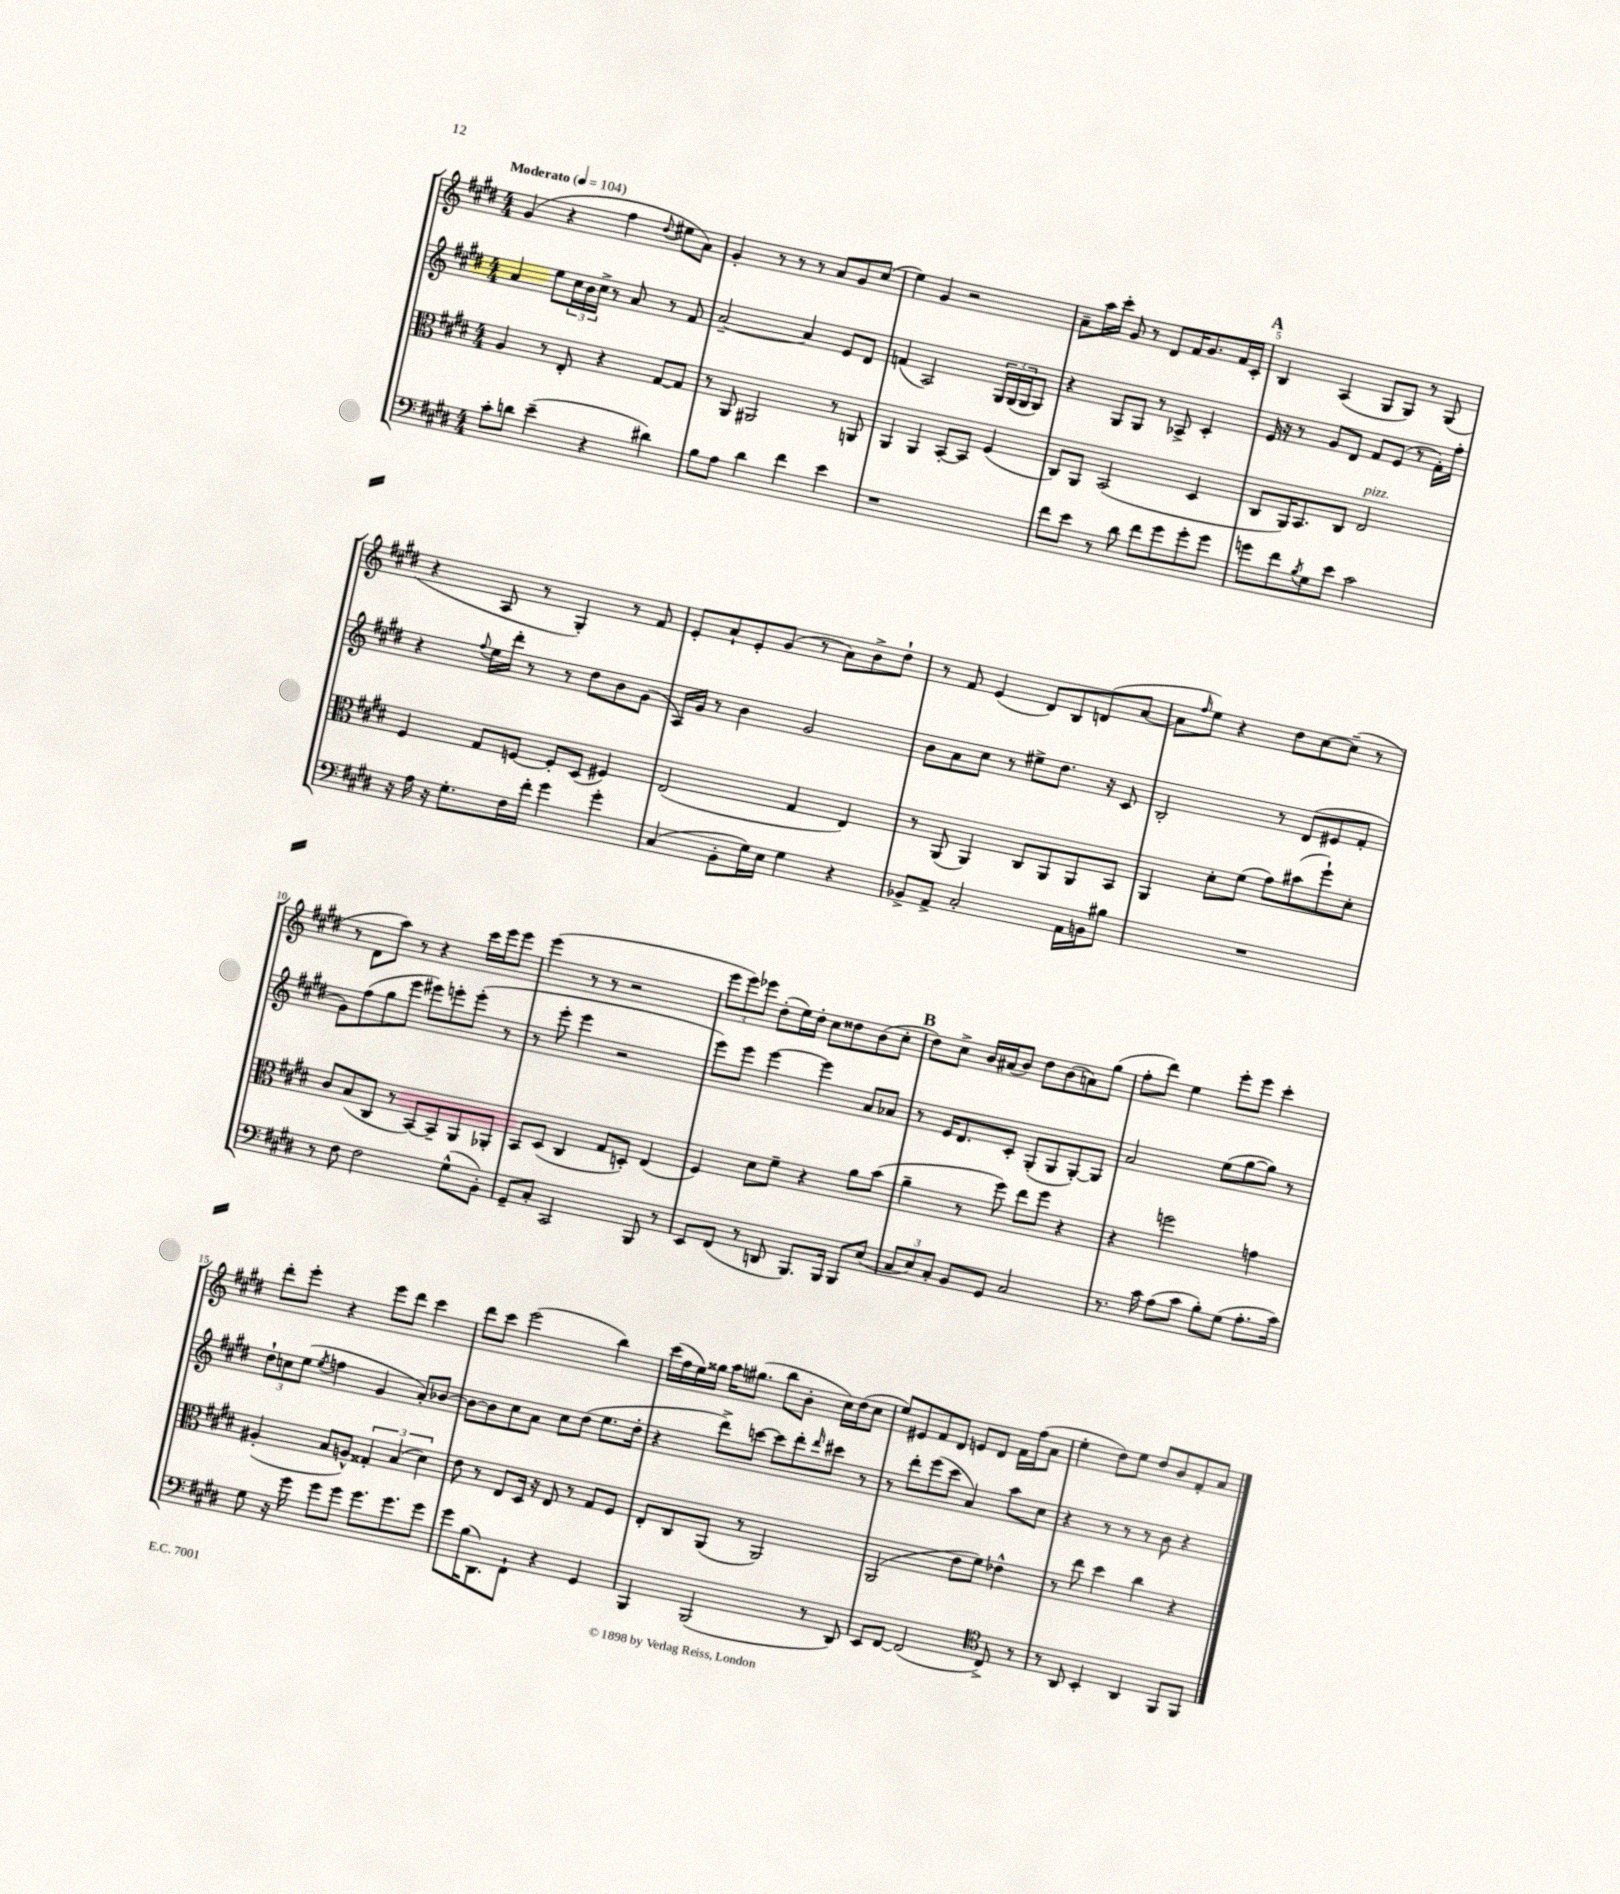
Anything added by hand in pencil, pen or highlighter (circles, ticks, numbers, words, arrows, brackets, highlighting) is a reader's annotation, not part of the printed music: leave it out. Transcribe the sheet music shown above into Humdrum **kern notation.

**kern	**kern	**kern	**kern
*staff4	*staff3	*staff2	*staff1
*clefF4	*clefC3	*clefG2	*clefG2
*k[f#c#g#d#]	*k[f#c#g#d#]	*k[f#c#g#d#]	*k[f#c#g#d#]
*M4/4	*M4/4	*M4/4	*M4/4
*MM104	*MM104	*MM104	*MM104
8c#'	4A	4a	(4g#
8d	.	.	.
(4e~	8r	8ee	4r
.	8E'	24cc#	.
.	.	24b	.
.	.	24cc#^	.
4r	4r	8r	4ff#
.	.	8a	.
.	.	.	8qqdd#
4d#)	[8G#	8r	8ee#
.	8G#]	8f#	8a)
=	=	=	=
8B	8r	[2a~	4g#'
8A	8AA	.	.
4d#	2AA#	.	8r
.	.	.	8r
4f#	.	4a]	8r
.	.	.	8a
4e	8r	8e	8g#
.	8AA	8d#	(8cc#
=	=	=	=
1r	4AA	(4f	4ee)
.	4AA	2A)	4g#
.	[8BB'	.	2r
.	8BB]	.	.
.	(4F#	24G#	.
.	.	(24G#	.
.	.	24G#	.
.	.	8G#)	.
=	=	=	=
8f#	8C#)	4r	8a~
8e	8AA	.	16aa
.	.	.	16ccc#'
8r	(2BB	8G#	8g#
8d#	.	8G#	8r
8f#	.	8r	8d#
8g#	.	8A-^	16f#
.	.	.	8.g#
8g#'	4D#	4c#'	.
8g#	.	.	16f#
.	.	.	16c#'
=	=	=	=
8g	8C#	16e	4B
.	.	16r	.
8f#	16AA)	8r	.
.	8.BB	.	.
8qB	.	.	.
8G#	.	8g#	(4A
8e	8C#	8d#	.
2c#	2E	8f#	8G#
.	.	(8e	8G#)
.	.	8r	8r
.	.	16f#')	(8G#
.	.	16ff#'	.
=	=	=	=
16r	4F#	4r	4r
16A	.	.	.
16r	.	.	.
8.G#'	.	.	.
.	.	8qqff#	.
.	8G#	16ee	8A
.	.	16ddd#'	.
16F#	[8F	8r	8r
16f#'	.	.	.
4g#	8F']	8r	4G#')
.	(8D#	8dd#	.
4g#'	4F#)	8b	8r
.	.	(8g#	8f#
=	=	=	=
(4C#	(2E	16A)	8e'
.	.	16g#	.
.	.	8r	8a`
8BB'	.	4b	8e'
16G#)	.	.	(8g#
16E	.	.	.
4G#	4G#	2g#	8r
.	.	.	8a)
4r	4E)	.	8b^
.	.	.	8dd#`
=	=	=	=
8BB-^	8r	8b	8r
8AA^	(8AA	8a	8f#
2C#'	4AA)	8cc#	(4e
.	.	8r	.
.	8C#	8ee#^	8d#)
.	8AA	8.dd#	8B
16AA	8AA	.	(8d
16BB	.	16r	.
8B#	8BB	8c#	[8a
=	=	=	=
1r	4AA	2B'	8a]
.	.	.	16qqff#
.	.	.	8ee)
.	8d#'	.	4r
.	(8f#	.	.
.	8g#)	8r	8dd#
.	(8b#	(8d#	[8cc#
.	8ff#`)	8e#	(8cc#~]
.	8d#'	8f#'	8r
=	=	=	=
8r	8c#	8g#)	8r
8F#	(8B	(8ff#	8d#
2F#	8C#	8gg#	8aa)
.	8r	8eee	8r
.	[8BB)	8eee#)	4r
.	8BB~]	8eee'	.
(8G#^^	8AA	(8eee'	16ccc#
.	.	.	16eee
8BB')	8AA-'	8r	8eee
=	=	=	=
8GG#~	8BB	8r	(4eee
8C#'	(8D#	8eee'	.
2CC#	4C#	4eee	8r
.	.	.	8r
.	8G#	2r	2r
.	8D')	.	.
8BBB	(4E	.	.
8r	.	.	.
=	=	=	=
8EE	4F#)	8eee)	12eee
.	.	.	12eee)
(8FF#	.	8eee	.
.	.	.	12eee-
8r	8d#	[4eee	(8dd#'
8DD	8f#~	.	16ee)
.	.	.	16dd#'
8.BBB)	4r	4eee]	8cc#
.	.	.	8dd##
16BBB	.	.	.
8BBB	8a	8a	(8b
(8E	(8b	8a-	8cc#'
=	=	=	=
12C#	4a~	8r	8dd#)
12E)	.	.	.
.	.	16e	8cc#^
12C#'	.	.	.
.	.	8.d#	.
8BB	8r	.	16b
.	.	.	(16a#
8GG#	8ff#)	8c#'	8b)
2C#	8ee	(8G#'	8dd#
.	8ff#	8G#	(8b
.	4r	[8G#')	8a)
.	.	8G#]	(8gg#
=	=	=	=
8.r	4r	2a	8ff#'
.	.	.	8ddd#)
16c#	.	.	.
(8A	2ff	.	4ee
8c#	.	.	.
8B')	.	(8ee	8eee'
(8G#	.	[8gg#	8eee
8.A'	4g	8gg#])	4ccc#'
.	.	8r	.
16c#)	.	.	.
=	=	=	=
8G#	(4A#'	12dd#`	8ddd#'
.	.	12cc	.
16r	.	.	8eee'
.	.	(12ee	.
16g#	.	.	.
.	.	8qee	.
8g#	8B	4ff	4r
8g#	8A^^)	.	.
8.g#	6G##'	4g#	8eee
.	.	.	8ddd#
.	(6B	.	.
8.g#	.	.	.
.	.	8a')	4ccc#
.	6d#)	.	.
8g#	.	[8b-	.
=	=	=	=
8g#	8e	8b-_	8ddd#
(16B	8r	8b-]	8ccc#
8.DD#)	.	.	.
.	8E	8cc#	(2eee
8FF#`	16D#	8a	.
.	16r	.	.
4r	8E	8cc#	.
.	8r	(8dd#	.
4GG#	8G#	8.ee	4bb)
.	8F#	.	.
.	.	16dd#'	.
=	=	=	=
4BBB	8E'	4r	(16ccc#
.	.	.	16ff#
.	8C#	.	16ee)
.	.	.	16gg##
(2BBB	(8AA	8ddd#^)	16aa
.	.	.	(8.gg#
.	8r	[8ccc	.
.	2AA)	8ccc]	8bb
.	.	8ddd#'	8b'
.	.	16qqddd#	.
8r	.	8ccc#	16cc#)
.	.	.	(16dd#
8DD#)	.	8r	8cc#
=	=	=	=
8EE	(2AA	8r	8ee)
[8FF#	.	8ddd#'	8e#
(2FF#]	.	(8eee	8f#
.	.	8ccc#	8d#
.	8e	4a)	8e
.	8f#)	.	8d#
*clefC4	*	*	*
8C#^)	4e-^^	8aa	16f#
.	.	.	(16ff#
8r	.	8cc#	8a
=	=	=	=
8r	8r	4r	4ee'
8AA	8ee	.	.
4BB'	4dd#	8r	8dd#)
.	.	8r	8ee
4AA	4cc#	8r	8dd#
.	.	8b	8b
8FF#	4r	4r	8f#'
8FF#	.	.	8a
==	==	==	==
*-	*-	*-	*-
